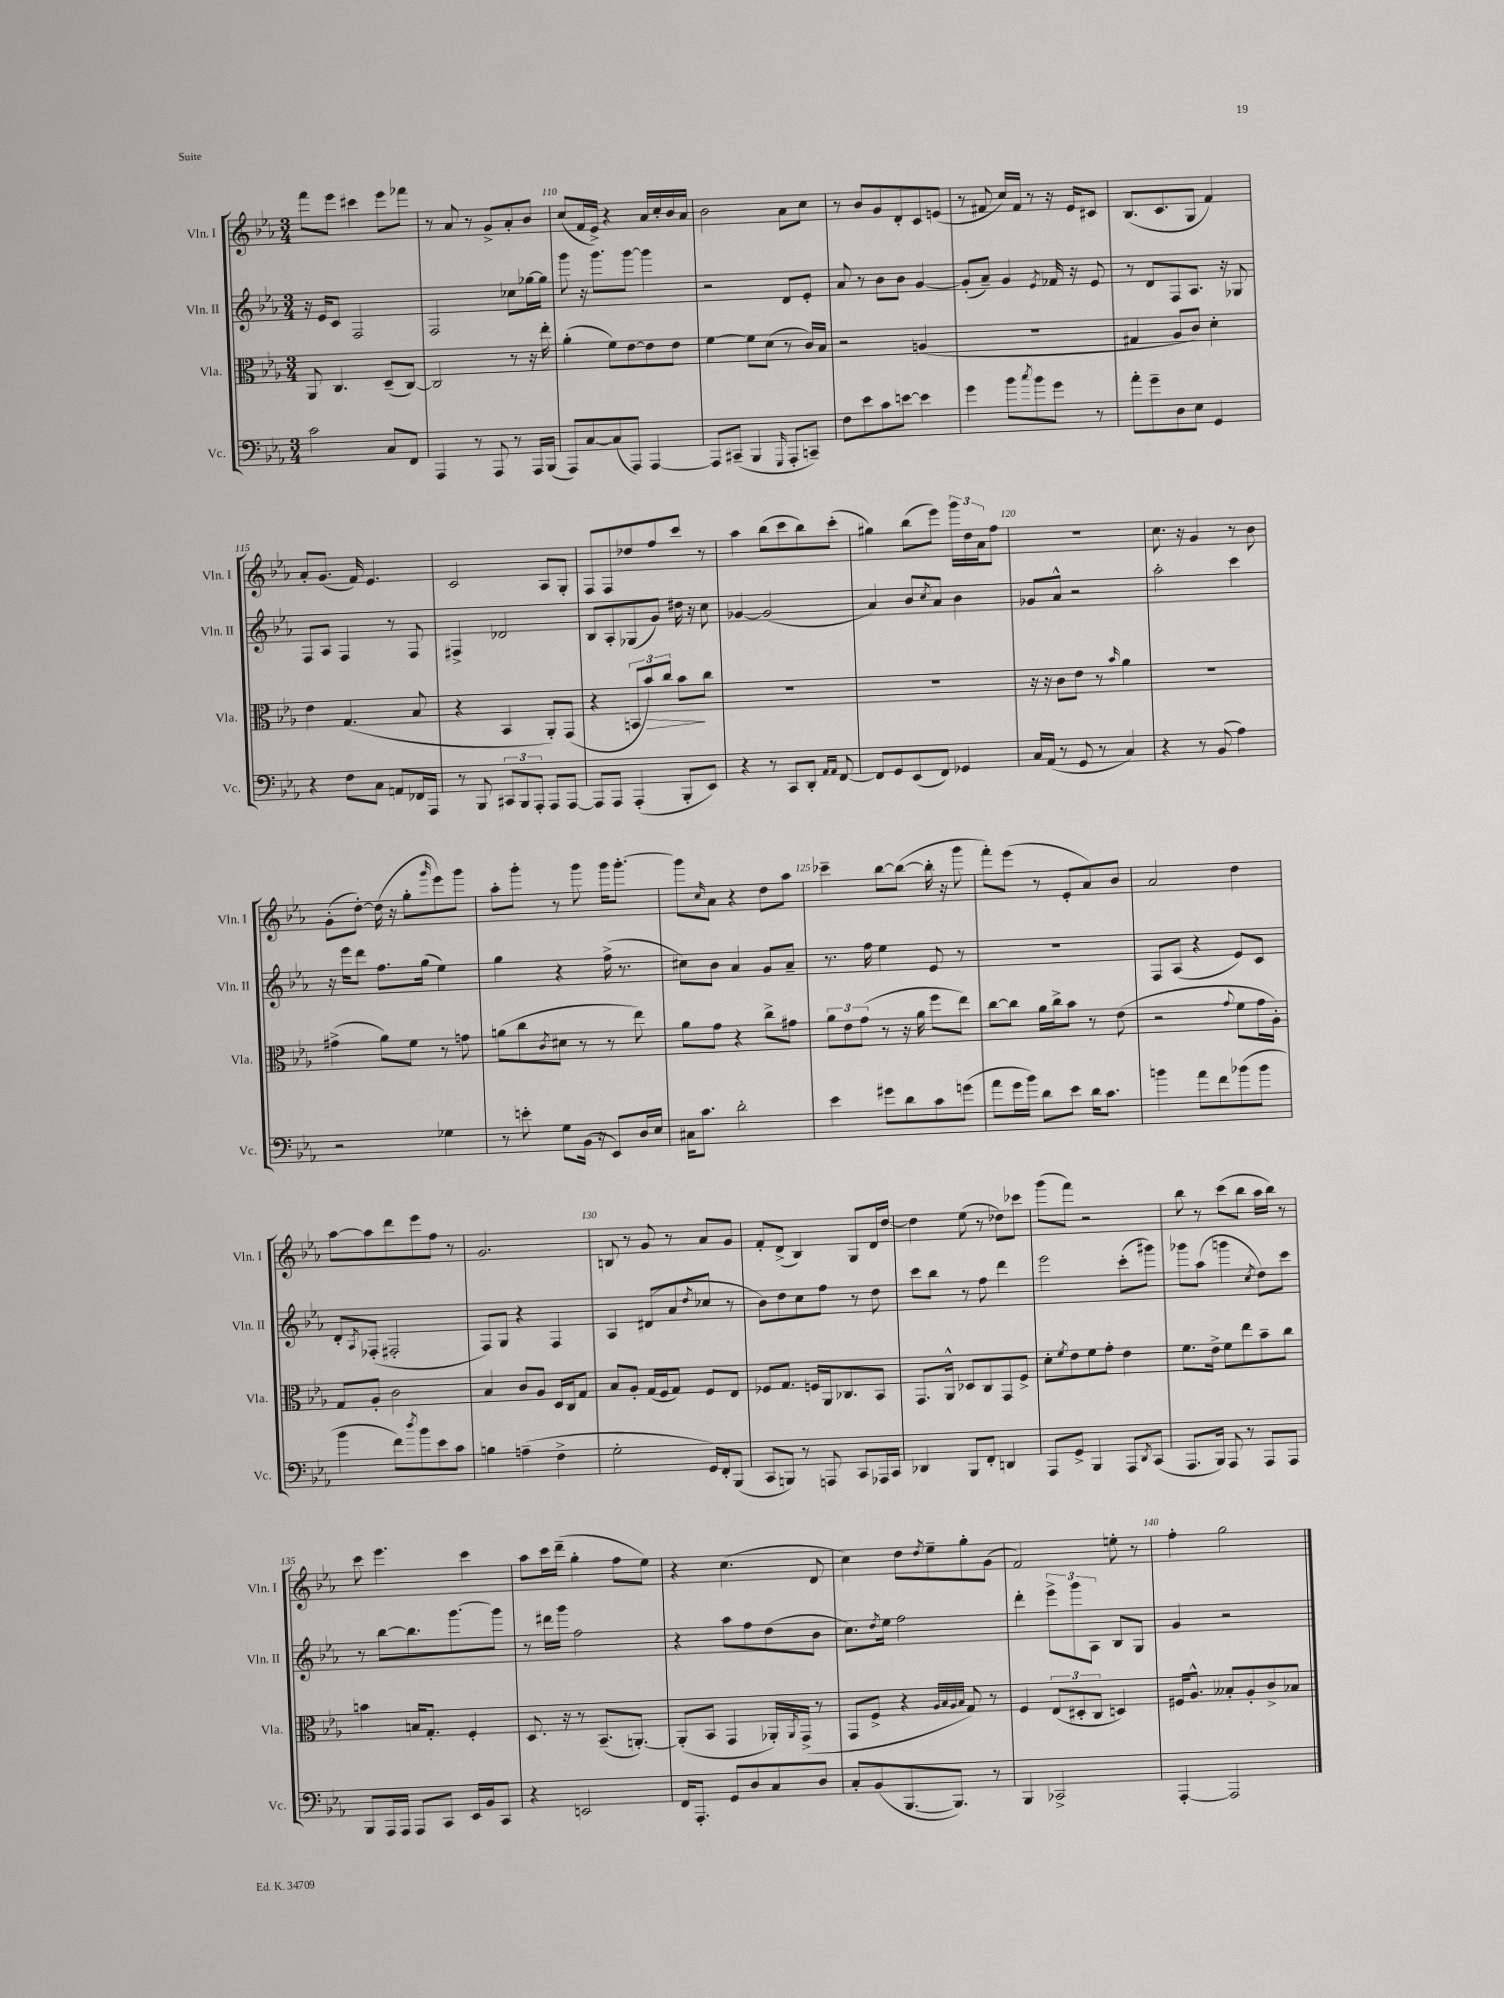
<<
\new StaffGroup <<
\new Staff = "s0" \with { instrumentName = "Vln. I" shortInstrumentName = "Vln. I" } {
    \clef treble \key ees \major \numericTimeSignature \time 3/4
    f'''8 ees'''8 cis'''4 ees'''8 fes'''8 |
    r8 aes'8 r8 g'8-> aes'8-. bes'8 |
    c''8( f'16 ees'16->) r4 aes'16 c''16-. bes'16 aes'16 |
    bes'2 aes'8 c''8 |
    r8 bes'8 g'8 d'8-. c'8 e'8( |
    r8 fis'8 c''16) fis'16 r8 r16 ees'16 cis'8 |
    bes8.( c'8. g8 f'4) |
    aes'8-. g'8.( f'16) ees'4. |
    c'2 aes8 g8-. |
    f8 f8 des''8 f''8 c'''8 r8 |
    aes''4 bes''8( c'''8 bes''8) c'''8-.( |
    gis''4) bes''8( ees'''8) \tuplet 3/2 { g'''16 d''16 aes'16 } f''8 |
    R2. |
    c''8. r16 g'4 r8 bes'8 |
    g'8-.( d''8~-.) d''16( r16 g''8-. \grace { g'''16 } ees'''8) g'''8 |
    aes''8-. g'''8-. r8 g'''8 g'''16 g'''8.~-. |
    g'''8 \grace { c''16 } aes'8 r4 d''8 aes''8 |
    ces'''4-- bes''8~ bes''8~( bes''16-. r16 g'''8 |
    f'''8-.) ees'''8( r8 ees'8-. aes'8) bes'8 |
    aes'2 d''4 |
    aes''8~ aes''8 d'''8 ees'''8 f''8 r8 |
    g'2. |
    b8 r8 g'8 r8 aes'8 g'8 |
    f'8-. d'8->( bes4) g8 d'16 d''16~ |
    d''4 ees''8( r8 des''8) ces'''8 |
    g'''8( f'''8) r2 |
    bes''8 r8 c'''8( bes''8 aes''16 bes''16) r8 |
    c'''8 ees'''4. c'''4 |
    aes''8 c'''16 d'''16--( g''4-. f''8 ees''8) |
    r4 c''4.( d'8 |
    c''4) d''8 \acciaccatura { d''8 } ees''8-- g''8-. g'8( |
    f'2) e''8-. r8 |
    f''4-. g''2 \bar "|." |
}
\new Staff = "s1" \with { instrumentName = "Vln. II" shortInstrumentName = "Vln. II" } {
    \clef treble \key ees \major \numericTimeSignature \time 3/4
    r16 ees'16 c'8 f2 |
    f2 ces''8 ges''16~ ges''16 |
    g'''8 r16 g'''8. g'''8~ g'''4 |
    r2 d'8 ees'8-. |
    aes'8 r8 bes'8 bes'8 g'4~ |
    g'8-.( aes'8--) g'4 \acciaccatura { ees'8 } fes'16 r16 ees'8 |
    r8 d'8 f8 aes8. r16 ges8 |
    f8 aes8 f4 r8 f8 |
    fis4-> des'2 |
    bes8 aes8-. ges8( g'8) dis''16 r16 c''8 |
    ges'4~ ges'2( |
    aes'4) bes'8 \acciaccatura { c''8 } aes'8 bes'4 |
    ges'8 aes'8-^ r2 |
    aes''2-. c'''4 |
    r16 ees'''16 d'''8 f''8. g''16( ees''4) |
    g''4 r4 f''16->( r8. |
    cis''8) bes'8 aes'4 g'8 aes'8-- |
    r8. f''16 ees''4 ees'8 r8 |
    R2. |
    f8 aes8( r4 ees'8) c'8 |
    d'8-. \acciaccatura { aes8 } fes8-.( fis2-. |
    f8) g8 r4 f4 |
    aes4 dis'8( aes'8 \acciaccatura { d''8 } ces''8 r8 |
    bes'8) d''8 c''8 f''8 r8 d''8 |
    c'''8 bes''8 r8 f''8 d'''4 |
    ees'''2 c'''8-.( gis'''8) |
    ges'''8 aes''8( g'''4 \acciaccatura { c''8 } d''8) c'''8 |
    r8 bes''8~ bes''8. g'''8.~ g'''8 |
    r8 dis'''16 g'''16 f''2 |
    r4 aes''8 f''8 d''8( bes'8 |
    c''8.) \acciaccatura { d''8 } ees''16 f''2 |
    d'''4-. \tuplet 3/2 { ees'''8-> g'''8 aes8 } bes8 g8 |
    g'4 r2 \bar "|." |
}
\new Staff = "s2" \with { instrumentName = "Vla." shortInstrumentName = "Vla." } {
    \clef alto \key ees \major \numericTimeSignature \time 3/4
    aes,8 c4. d8--( c8~) |
    c2 r8 r16 ees''16-. |
    aes'4-.( f'8) ees'8~ ees'8 ees'8 |
    f'4~ f'8 d'8( r8 c'16) bes16 |
    r2 a4( |
    R2. |
    gis4 aes8 c'8) d'4-. |
    ees'4 g4.( bes8 |
    r4 bes,4 aes,8-.) g,8( |
    r4 \tuplet 3/2 { b,8 bes'8\>) c''8 } bes'8\! c''8 |
    R2. |
    R2. |
    r16 r16 c'8 ees'8 r8 \grace { bes'16 } aes'4 |
    R2. |
    gis'4->( aes'8) f'8 r8 g'8 |
    a'8( c''8 \acciaccatura { c'8 } dis'8 r8 r8 ees''8) |
    aes'8 g'8 r4 c''8-> gis'8 |
    \tuplet 3/2 { aes'8 ees'8 g'8( } r8 r16 aes'16 f''8 ees''8) |
    c''8~ c''8 aes'16 c''16-> bes'8 r8 ees'8( |
    r2 \appoggiatura { g'8 } f'8 g'16 aes16-.) |
    g8 aes8-. c'2 |
    bes4 c'8 aes8 d16 c16 g8 |
    bes8 aes8-. g16( f16 g8) f8 ees8 |
    fes8 g8. f16 aes,16 ces8. bes,8 |
    g,8. aes,16-^ des8 c8 g,8 f8-> |
    d'8-. \acciaccatura { f'8 } ees'8 f'8 g'8-. ees'4 |
    f'8. ees'16-> f'8 ees''8 bes'8-- c''8 |
    b'4 b16 g8.-. f4-. |
    d8. r16 r8 bes,8.--( a,8.~-.) |
    a,8-.( bes,8 g,4 aes,16-.) \acciaccatura { aes,8 } g,16->( r8 |
    g,8 f8-> r4 \grace { aes32 bes32 aes32 bes32 } g8) r8 |
    f4 \tuplet 3/2 { ees8( dis8-. c8 } d4) |
    fis16 aes8.-^ beses8-. aes8-. c'8-> bes8 \bar "|." |
}
\new Staff = "s3" \with { instrumentName = "Vc." shortInstrumentName = "Vc." } {
    \clef bass \key ees \major \numericTimeSignature \time 3/4
    c'2 c8 f,8 |
    aes,,4 r8 aes,,8 r8 aes,,16 bes,,16( |
    aes,,8) c8~ c8( aes,,8) aes,,4~ |
    aes,,8 cis,8--( bes,,4 \grace { g,,16 } aes,,8-. c,8--) |
    f8 ees'8 c'8 e'8~ e'4 |
    g'4 bes'8 \acciaccatura { c''8 } bes'8 g'8 r8 |
    aes'8-. g'8-- d8 ees8 g,4 |
    r4 f8 c8 a,8 fes,16 aes,,16 |
    r8 bes,,8 \tuplet 3/2 { cis,8 bes,,8 aes,,8-. } aes,,8 aes,,8~ |
    aes,,8 aes,,8 aes,,4-.( bes,,8-. ees,8) |
    r4 r8 c,8 d,8-. \grace { aes,16 aes,16 } f,8~ |
    f,8 g,8 ees,8( f,8) ges,4 |
    c16 aes,16( r8 g,8 r8 c4) |
    r4 r8 bes,8( aes4) |
    r2 ges4 |
    r8 e'8-. g8 bes,16( r16 ees,8) d16 ees16 |
    cis16 c'8. d'2-. |
    ees'4 gis'8 d'8 c'8 g'8( |
    aes'8 g'16 bes'16) d'8 ees'8 d'16 c'8. |
    b'4 aes'8 f'8 bes'8( bes'8 |
    bes'4 f'8) \acciaccatura { d''8 } bes'8 ees'8 c'8 |
    b4 a4--( f4-> |
    g2-. g,16) f,16-. bes,,8( |
    c,8 b,,8) r8 a,,8 c,8 aes,,16 c,16 |
    des,4 bes,,8 f,8-. d,4 |
    aes,,8 g,8-> bes,,4 aes,,8 \acciaccatura { d,8 } c,8( |
    aes,,8. bes,,16) aes,,8 r8 aes,,8 aes,,8 |
    bes,,8 aes,,16 aes,,16 aes,,8 c,8 ees,16 bes,16 c,8 |
    r4 e,2 |
    f,16 aes,,8.-. g,8 d8 c8 d8 |
    c8-. bes,8( bes,,8.~ bes,,8.) r8 |
    bes,,4 ces,2-> |
    aes,,4~-. aes,,2 \bar "|." |
}
>>
>>
\layout { \context { \Score currentBarNumber = #108 \override BarNumber.break-visibility = ##(#f #t #t) barNumberVisibility = #(every-nth-bar-number-visible 5) } }
